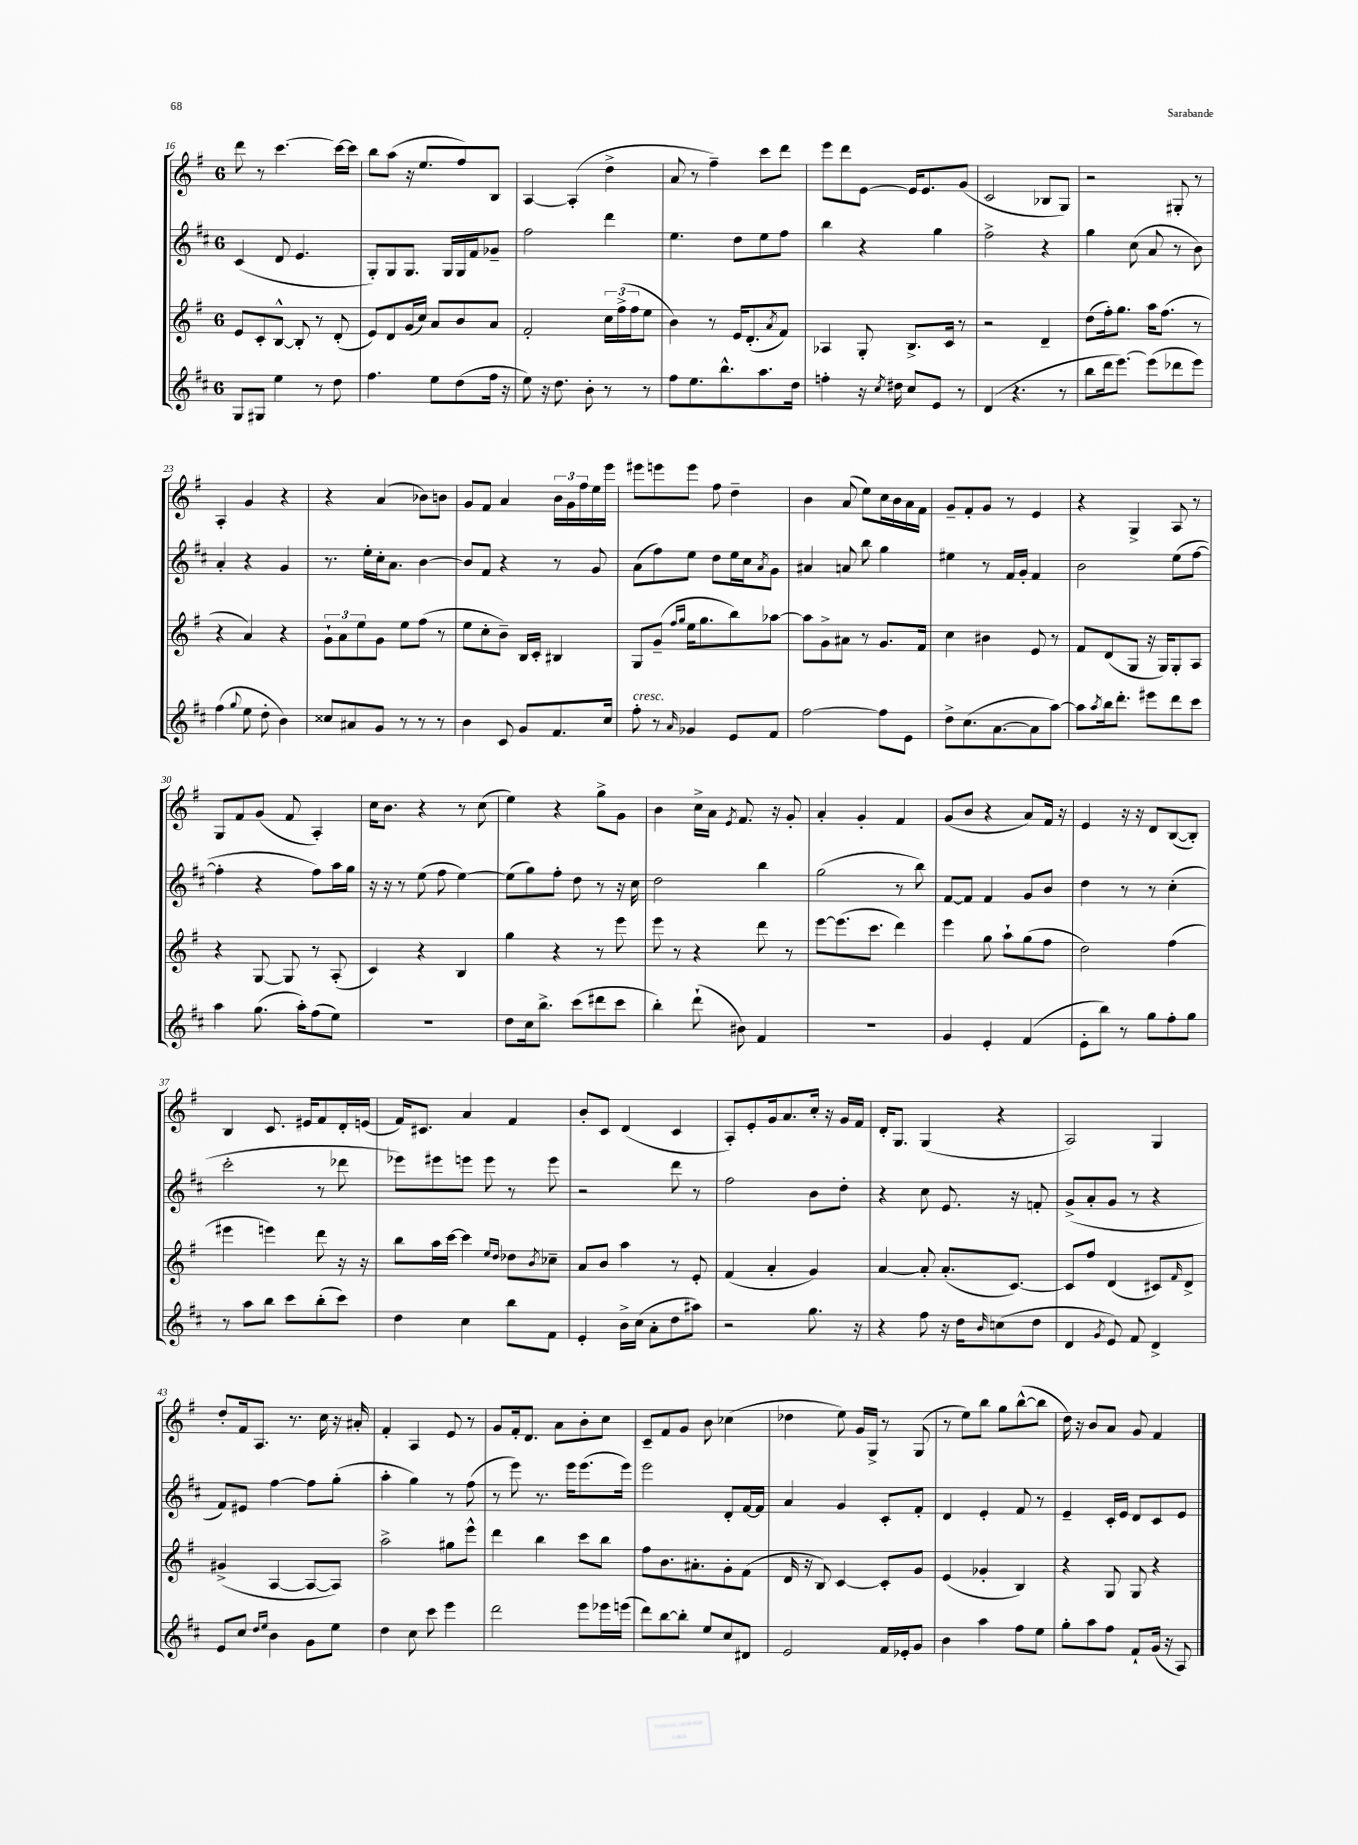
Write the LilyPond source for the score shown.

<<
\new StaffGroup <<
\new Staff = "s0" {
    \clef treble \key g \major \once \override Staff.TimeSignature.style = #'single-digit \time 6/8
    d'''8 r8 c'''4.~ c'''16~ c'''16 |
    b''8 a''8( r16 e''8. fis''8) b8 |
    a4~ a4-.( d''4-> |
    a'8 r8 fis''4--) c'''8 d'''8 |
    e'''8 d'''8 e'8~ e'16 e'8. g'8( |
    c'2 bes8 g8) |
    r2 gis8-. r8 |
    a4-. g'4 r4 |
    r4 a'4( bes'8) b'8 |
    g'8 fis'8 a'4 \tuplet 3/2 { b'16 g'16 fis''16 } e''16 e'''16 |
    eis'''8 e'''8 e'''8 fis''8 d''4-- |
    b'4 a'8( e''8) c''16 b'16 a'16 fis'16 |
    g'8-- fis'8-. g'8 r8 e'4 |
    r4 g4-> a8 r8 |
    g8 fis'8 g'8( fis'8 a4-.) |
    c''16 b'8. r4 r8 c''8( |
    e''4) r4 g''8-> g'8 |
    b'4 c''16-> a'16 \acciaccatura { e'8 } fis'8. r16 g'8-. |
    a'4-. g'4-. fis'4 |
    g'8( b'8 r4 a'8) fis'16 r16 |
    e'4 r16 r16 d'8 b8~( b8-.) |
    b4 c'8. eis'16 fis'8 d'16-. e'16( |
    fis'16) cis'8. a'4 fis'4 |
    b'8-. c'8 d'4( c'4 |
    a8-.) e'8-. g'16 a'8. c''16-. r16 g'16 fis'16 |
    d'16-. g8. g4( r4 |
    a2) g4 |
    d''8-. fis'16 a8. r8. c''16 r16 ais'16-. |
    fis'4-. a4 e'8 r8 |
    g'8 fis'16-. d'8. a'8 b'8-. c''8 |
    c'8-- fis'8 g'8 b'8 ces''4( |
    des''4 e''8) g'16 g16-> r8 g8( |
    r8 e''8) b''8 g''8 b''8~-^( b''8 |
    d''16) r16 b'8 a'8 g'8 fis'4 \bar "|." |
}
\new Staff = "s1" {
    \clef treble \key d \major \once \override Staff.TimeSignature.style = #'single-digit \time 6/8
    cis'4( d'8 e'4. |
    g8-.) g8 g8. g16 g16 fis'16 ges'8-- |
    fis''2 d'''4 |
    e''4. d''8 e''8 fis''8 |
    b''4 r4 g''4 |
    fis''2-> r4 |
    g''4 cis''8( a'8 r8 b'8) |
    a'4-. r4 g'4 |
    r8. e''16-. cis''16-. a'8. b'4~ |
    b'8 fis'8 r4 r8 g'8 |
    a'8( fis''8) e''8 d''8 e''16 cis''16 \acciaccatura { a'8 } g'8 |
    ais'4 a'8 b''8 g''4 |
    eis''4 r8 fis'16 g'16-. fis'4 |
    b'2 e''8( fis''8~ |
    fis''4-. r4 fis''8) a''16 g''16 |
    r16 r16 r8 e''8( fis''8 e''4~) |
    e''8( g''8) fis''8-. d''8 r8 r16 cis''16 |
    d''2 b''4 |
    g''2( r8 b''8) |
    fis'8~ fis'8 fis'4 g'8 b'8 |
    d''4 r8 r8 cis''4-.( |
    cis'''2-. r8 des'''8 |
    ees'''8) eis'''8 e'''8 e'''8 r8 e'''8 |
    r2 d'''8 r8 |
    fis''2 b'8 d''8-. |
    r4 cis''8 e'8. r16 f'8-. |
    g'8->( a'8-. g'8 r8 r4 |
    fis'8) eis'8 fis''4~ fis''8 g''8-.( |
    a''4-. g''4) r8 fis''8( |
    r8 e'''8) r8. e'''16 e'''8.( e'''16) |
    e'''2 d'8-. fis'16~ fis'16 |
    a'4 g'4 cis'8-. fis'8-. |
    d'4 e'4-. fis'8 r8 |
    e'4-- cis'16-. e'16 d'8 cis'8 e'8 \bar "|." |
}
\new Staff = "s2" {
    \clef treble \key g \major \once \override Staff.TimeSignature.style = #'single-digit \time 6/8
    e'8 c'8-. b8~-^ b8-. r8 d'8-.( |
    e'8) d'8 g'16( c''16) a'8 b'8 a'8 |
    fis'2-. \tuplet 3/2 { c''16 fis''16->( fis''16 } e''8 |
    b'4) r8 e'16 d'8.-.( \acciaccatura { a'8 } fis'8) |
    aes4 g8-. b8.-> c'16 r8 |
    r2 d'4-- |
    d''8( fis''16-.) g''8. a''16 fis''8.( r8 |
    r4 a'4) r4 |
    \tuplet 3/2 { g'8-! a'8 e''8 } g'8 e''8 fis''8( r8 |
    e''8 c''8-. b'8--) b16 c'16-. bis4 |
    g8 g'8--( \grace { fis''16 g''16 } e''16 g''8. b''8) aes''8~ |
    aes''8 g'8-> ais'8 r8 g'8. fis'16 |
    c''4 bis'4 e'8 r8 |
    fis'8 d'8( g8 r16 g16) g8-. a8 |
    r4 g8~ g8 r8 a8-.( |
    c'4) r4 b4 |
    g''4 r4 r8 e'''8 |
    e'''8 r8 r4 d'''8 r8 |
    e'''8~ e'''8.( c'''8. d'''4) |
    e'''4 g''8 a''8-! g''8( fis''8 |
    d''2) fis''4( |
    eis'''4 e'''4) d'''8 r16 r16 |
    b''8 a''16 c'''16~ c'''4 \grace { e''16 d''16 } des''8 \acciaccatura { b'8 } ces''8-- |
    a'8 b'8 a''4 r8 e'8-. |
    fis'4( a'4-. g'4) |
    a'4~ a'8-. a'8.-.( c'8.~) |
    c'8 fis''8 d'4( cis'8) \grace { fis'16 } d'8-> |
    gis'4->( a4~ a8~ a8) |
    a''2-> gis''8 e'''8-^ |
    d'''4 b''4 c'''8 b''8 |
    fis''8 b'8. ais'8.-. g'8-. fis'8( |
    d'16 r16 b8) c'4~ c'8-. g'8 |
    e'4( ges'4-. b4) |
    r4 g8 g8 r4 \bar "|." |
}
\new Staff = "s3" {
    \clef treble \key d \major \once \override Staff.TimeSignature.style = #'single-digit \time 6/8
    g8 gis8 e''4 r8 d''8 |
    fis''4. e''8 d''8( fis''16 r16 |
    e''8) r16 d''8. b'8-. r8 r8 |
    fis''8 e''8. b''8.-^ a''8. d''16 |
    f''4-. r16 \acciaccatura { cis''8 } dis''16 cis''8 e'8 r8 |
    d'4( r4. r8 |
    b''8 d'''16 e'''8.~) e'''8( des'''8 e'''8) |
    fis''4( \appoggiatura { g''8 } e''8 d''8-. b'4) |
    cisis''8 ais'8 g'8 r8 r8 r8 |
    b'4 cis'8 g'8 fis'8. cis''16 |
    fis''8-.^\markup { \italic "cresc." } r8 \grace { a'16 } ges'4 e'8 fis'8 |
    fis''2~ fis''8 e'8 |
    d''8-> cis''8.( a'8.~ a'8 a''8~) |
    a''8 \acciaccatura { a''8 } b''16 d'''8.-. eis'''8 d'''8 cis'''8 |
    a''4 g''8.( a''16-.) fis''8( e''8) |
    R2. |
    d''8 cis''16 b''8.-> cis'''8( dis'''8 cis'''8 |
    b''4-.) d'''8-!( bis'8) fis'4 |
    R2. |
    g'4 e'4-. fis'4( |
    e'8-. b''8) r8 g''8 fis''8-. g''8 |
    r8 a''8 b''8 cis'''8 b''8-.( cis'''8) |
    d''4 cis''4 b''8 fis'8 |
    e'4-. b'16-> cis''16( a'8-. d''8 ais''8) |
    r2 g''8. r16 |
    r4 fis''8 r16 d''16 \grace { b'16 } c''8( d''8 |
    d'4 \acciaccatura { g'8 } e'8) fis'8 d'4-> |
    e'8 cis''8 \grace { d''16 e''16 } b'4 g'8 e''8 |
    d''4 cis''8 cis'''8 e'''4 |
    d'''2 e'''8 ees'''16 e'''16( |
    d'''8) b''8~ b''8-. e''8 cis''8 dis'8 |
    e'2 fis'16 ees'16-. g'8 |
    b'4 a''4 fis''8 e''8 |
    g''8-. a''8 fis''8 fis'8-! g'16( r16 a8) \bar "|." |
}
>>
>>
\layout { \context { \Score currentBarNumber = #16 } }
